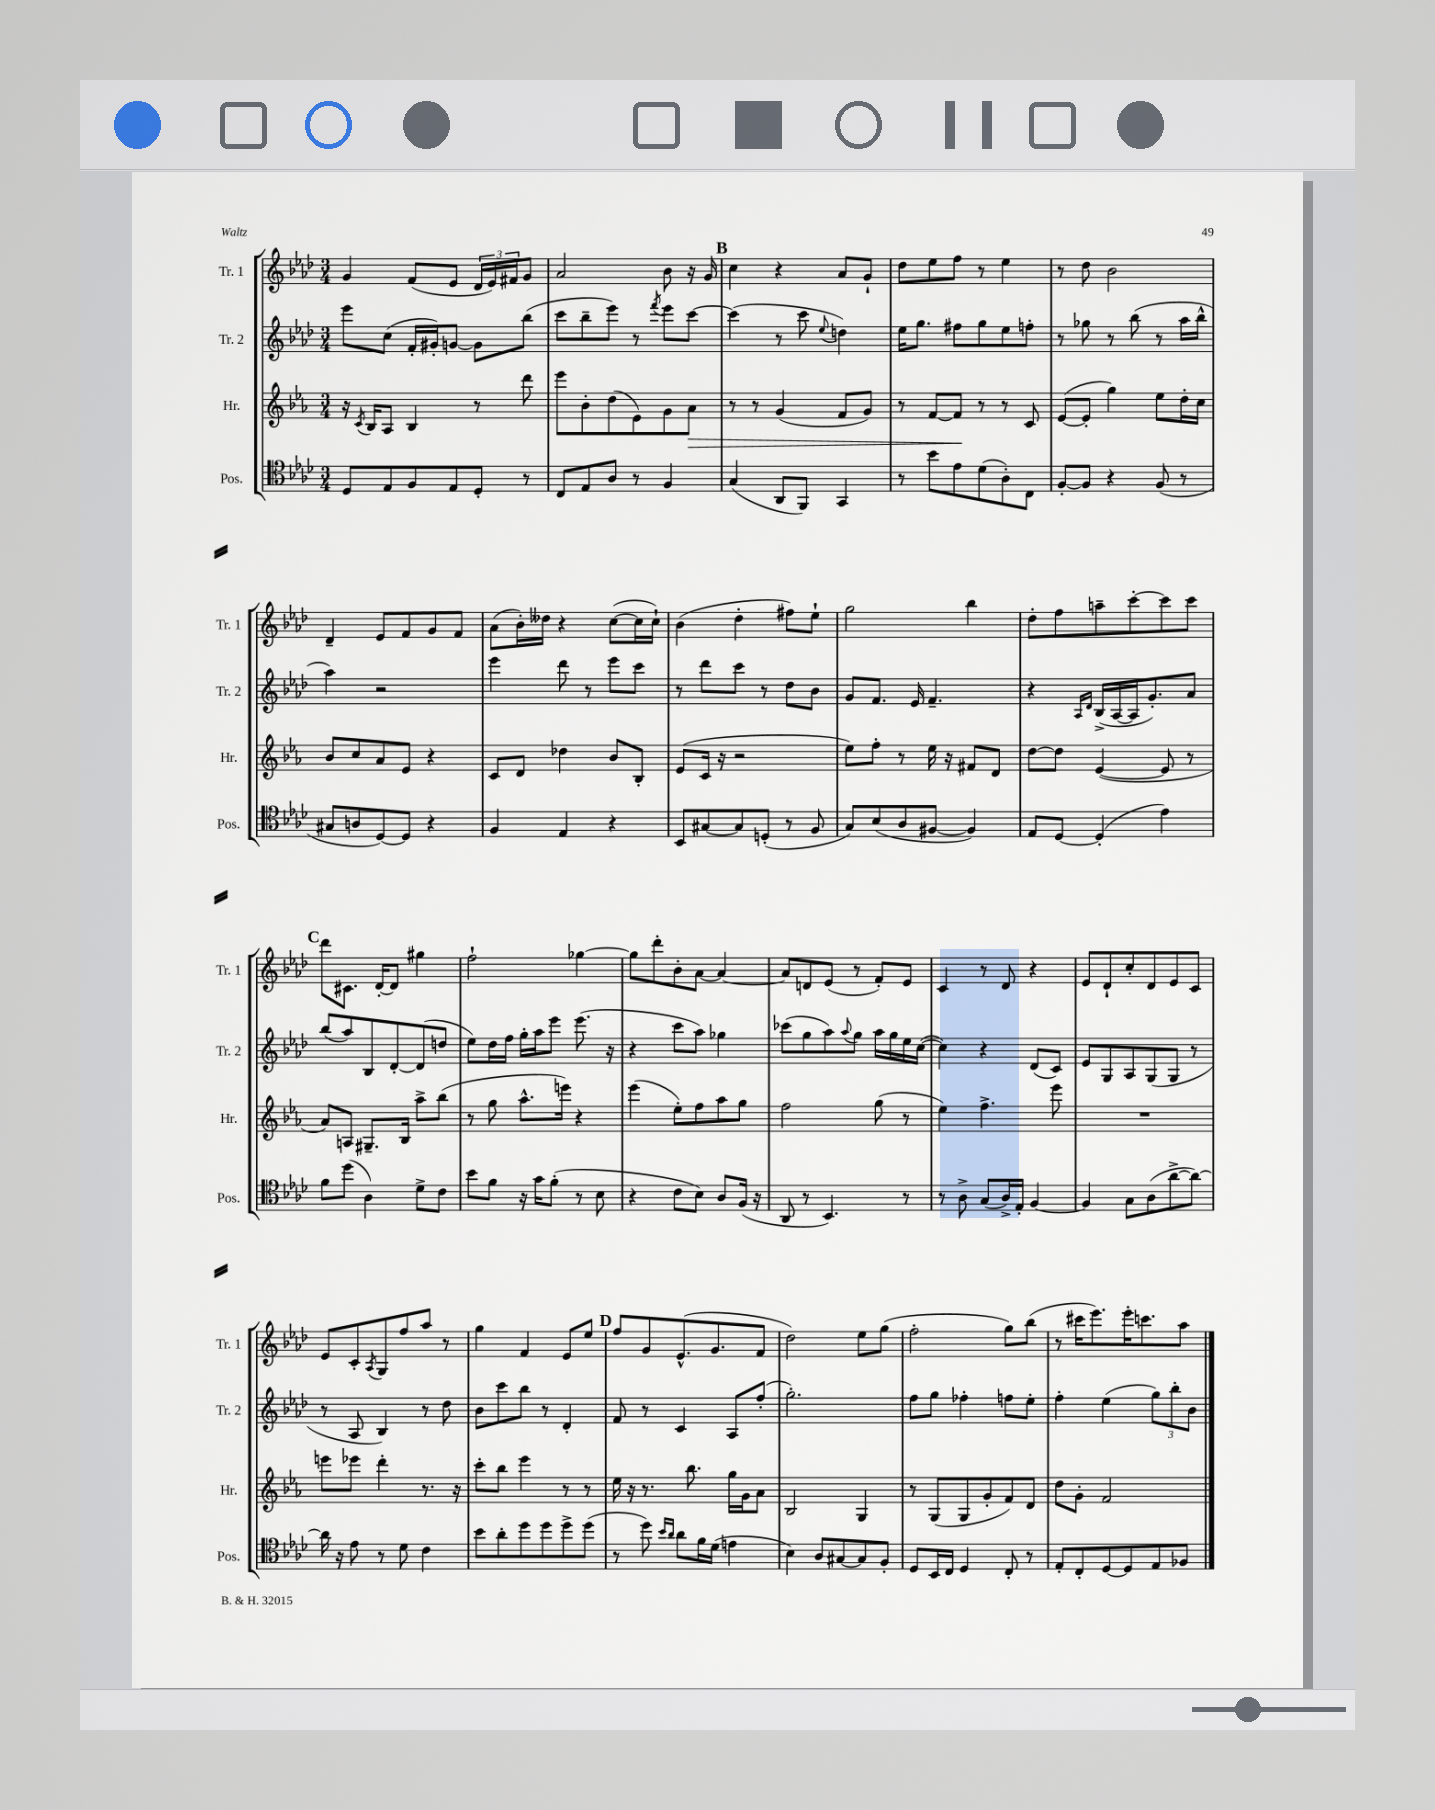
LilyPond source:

<<
\new StaffGroup <<
\new Staff = "s0" \with { instrumentName = "Tr. 1" shortInstrumentName = "Tr. 1" } {
    \clef treble \key aes \major \numericTimeSignature \time 3/4
    g'4 f'8( ees'8 \tuplet 3/2 { des'16 ees'16) fis'16 } g'8 |
    aes'2 bes'8 r16 g'16 |
    \mark \markup { \bold "B" } c''4 r4 aes'8 g'8-! |
    des''8 ees''8 f''8 r8 ees''4 |
    r8 des''8 bes'2 |
    des'4-- ees'8 f'8 g'8 f'8 |
    aes'8( bes'16-.) deses''16 r4 c''8~( c''16 c''16-!) |
    bes'4( des''4-. fis''8) ees''8-! |
    g''2 bes''4 |
    des''8-. f''8 a''8-- c'''8~-. c'''8 c'''8 |
    \mark \markup { \bold "C" } des'''8 cis'8. des'16~-. des'8 gis''4 |
    f''2-! ges''4~ |
    ges''8 des'''8-. bes'8-. aes'8~ aes'4~ |
    aes'8 d'8 ees'8( r8 f'8-.) ees'8 |
    c'4 r8 des'8 r4 |
    ees'8 des'8-! c''8-. des'8 ees'8 c'8 |
    ees'8 c'8-. \acciaccatura { aes8 } g8 f''8 aes''8 r8 |
    g''4 f'4 ees'8 ees''8 |
    \mark \markup { \bold "D" } f''8 g'8 ees'8.-^( g'8. f'8 |
    des''2) ees''8 g''8( |
    f''2-. g''8) bes''8( |
    r8 cis'''16 ees'''8.) ees'''16-. c'''8. aes''8 \bar "|." |
}
\new Staff = "s1" \with { instrumentName = "Tr. 2" shortInstrumentName = "Tr. 2" } {
    \clef treble \key aes \major \numericTimeSignature \time 3/4
    ees'''8 c''8( f'16-. gis'16-.) g'8~ g'8 bes''8( |
    c'''8 bes''8-- ees'''8) r8 \acciaccatura { f'''8 } ees'''8 c'''8~ |
    \mark \markup { \bold "B" } c'''4( r8 c'''8 \appoggiatura { ees''8 } d''4) |
    ees''16 g''8. fis''8 g''8 ees''8 f''8-. |
    r8 ges''8 r8 bes''8( r8 aes''16 bes''16-^ |
    aes''4) r2 |
    ees'''4 des'''8 r8 ees'''8 c'''8 |
    r8 des'''8 c'''8 r8 des''8 bes'8 |
    g'8 f'8. ees'16 f'4.-- |
    r4 \grace { aes16 des'16 } bes16->( aes16~ aes16 g'8.-.) aes'8 |
    \mark \markup { \bold "C" } bes''8( aes''8) bes8 des'8~-. des'8( d''8 |
    ees''8) des''16 f''16 g''16-. aes''16 ees'''8 ees'''8.( r16 |
    r4 c'''8 aes''8) ges''4 |
    ces'''8( g''8 aes''8) \appoggiatura { aes''8 } g''8 aes''16 g''16 ees''16 c''16~( |
    c''4) r4 des'8( c'8) |
    ees'8 g8 aes8 g8( g8 r8 |
    r8 aes8 bes4) r8 des''8 |
    bes'8 c'''8 bes''8 r8 des'4-. |
    \mark \markup { \bold "D" } f'8 r8 c'4 aes8 f''8-.( |
    g''2.-.) |
    f''8 g''8 fes''4-. f''8 ees''8-. |
    f''4-. ees''4( \tuplet 3/2 { g''8) bes''8-. bes'8 } \bar "|." |
}
\new Staff = "s2" \with { instrumentName = "Hr." shortInstrumentName = "Hr." } {
    \clef treble \key ees \major \numericTimeSignature \time 3/4
    r16 \acciaccatura { c'8 } bes16 aes8 bes4 r8 d'''8 |
    ees'''8 bes'8-. d''8( ees'8) g'8 aes'8\> |
    \mark \markup { \bold "B" } r8 r8 g'4( f'8 g'8) |
    r8 f'8~ f'8\! r8 r8 c'8 |
    ees'8~( ees'8-. g''4) ees''8 d''16-. c''16 |
    bes'8 c''8 aes'8 ees'8 r4 |
    c'8 d'8 des''4 bes'8 bes8-. |
    ees'8( c'16 r16 r2 |
    ees''8) f''8-. r8 ees''16 r16 fis'8 d'8 |
    d''8~ d''8 ees'4~( ees'8 r8 |
    \mark \markup { \bold "C" } aes'8) a8 gis8.-- bes16 aes''8-> bes''8( |
    r8 g''8 aes''8.-^ e'''16) r4 |
    ees'''4( ees''8-.) f''8 aes''8 g''8 |
    f''2 g''8( r8 |
    ees''4) f''4.-> ees'''8 |
    R2. |
    e'''8 ees'''8 d'''4-. r8. r16 |
    c'''8-. bes''8 ees'''4 r8 r8 |
    \mark \markup { \bold "D" } ees''16 r16 r8. bes''8. g''16 g'16 aes'8 |
    bes2 g4 |
    r8 g8( g8 g'8-. f'8) d'8 |
    d''8 g'8-. f'2 \bar "|." |
}
\new Staff = "s3" \with { instrumentName = "Pos." shortInstrumentName = "Pos." } {
    \clef tenor \key aes \major \numericTimeSignature \time 3/4
    des8 ees8 f8 ees8 des8-. r8 |
    c8 ees8 aes8 r8 f4 |
    \mark \markup { \bold "B" } g4( aes,8 f,8) g,4 |
    r8 bes'8 ees'8 des'8( aes8-.) c8 |
    f8~-. f8 r4 f8( r8 |
    gis8 a8 des8~) des8 r4 |
    f4 ees4 r4 |
    bes,8 gis8~ gis8 d8-.( r8 f8 |
    g8) bes8( aes8 fis8~ fis4) |
    ees8 des8~ des4-.( ees'4) |
    \mark \markup { \bold "C" } f'8 des''8( aes4) des'8-> c'8 |
    bes'8 f'8 r16 g'16 f'8-.( r8 bes8 |
    r4 c'8 bes8) aes8 f16( r16 |
    aes,8 r8 bes,4.) r8 |
    r8 aes8-> g8( aes16->) ees16-. f4~ |
    f4 g8 aes8( aes'8~-> aes'8~) |
    aes'16 r16 ees'8 r8 des'8 c'4 |
    bes'8 aes'8-. des''8 des''8 des''8-> des''8( |
    \mark \markup { \bold "D" } r8 des''8) \grace { bes'16 aes'16 } aes'8 f'16 des'16( e'4 |
    bes4) aes8 gis8~ gis8 f8-. |
    des8 bes,16 c16 des4 c8-. r8 |
    ees8-. c8-. des8~ des8 ees8 fes8 \bar "|." |
}
>>
>>
\layout { \context { \Score \remove "Bar_number_engraver" } }
